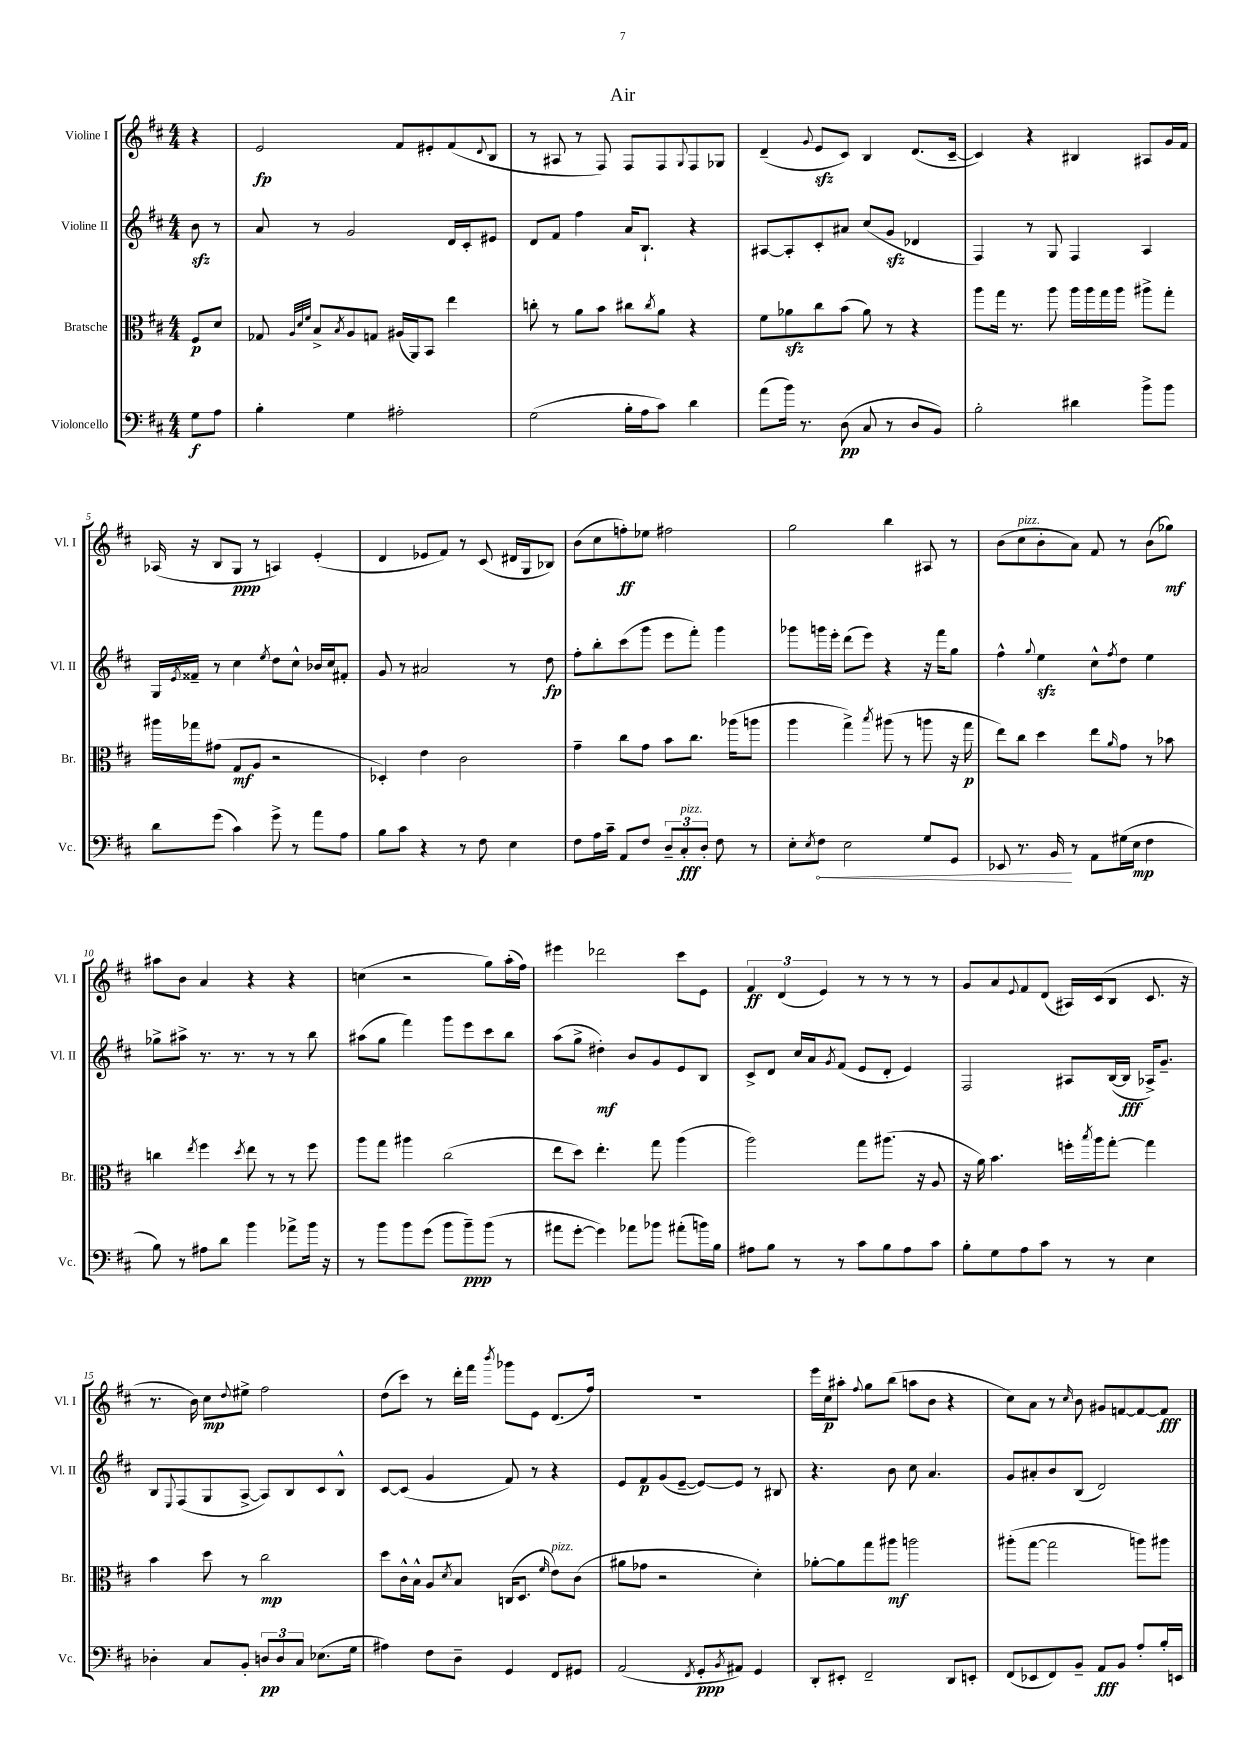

**kern	**kern	**kern	**kern
*staff4	*staff3	*staff2	*staff1
*clefF4	*clefC3	*clefG2	*clefG2
*k[f#c#]	*k[f#c#]	*k[f#c#]	*k[f#c#]
*M4/4	*M4/4	*M4/4	*M4/4
8G	8F#	8b	4r
8A	8d	8r	.
=	=	=	=
4B'	8G-	8a	2e
.	32qqA	.	.
.	32qqd	.	.
.	32qqf#	.	.
.	8B^	8r	.
.	8qB	.	.
4G	8A	2g	.
.	8G	.	.
2A#'	(16A#	.	8f#
.	16AA)	.	.
.	8BB	.	8e#'
.	4ee	16d	(8f#
.	.	16c#'	.
.	.	.	8qqd
.	.	8e#	8B
=	=	=	=
(2G	8cc'	8d	8r
.	8r	8f#	8A#
.	8a	4ff#	8r
.	8b	.	8F#)
16B'	8cc#	16a	8F#
16A	.	8.B`	.
.	8qcc#	.	.
8c#)	8a	.	8F#
.	.	.	8qqG
4d	4r	4r	8F#
.	.	.	8G-
=	=	=	=
(8a	8f#	[8A#	(4d~
16b)	8a-	8A#']	.
8.r	.	.	.
.	.	.	8qqg
.	8cc#	8c#'	8e
(8D	(8b	8a#	8c#)
8C#	8a-)	(8cc#	4B
8r	8r	8g	.
8D	4r	4d-	(8.d
8BB)	.	.	.
.	.	.	[16c#~
=	=	=	=
2B'	8aa	4F#)	4c#])
.	16gg	.	.
.	8.r	.	.
.	.	8r	4r
.	8aa	8G	.
4d#	16aa	4F#	4B#
.	16aa	.	.
.	16gg	.	.
.	16aa	.	.
8b^	8aa#^	4A	8A#
8b	8gg'	.	16g
.	.	.	16f#
=	=	=	=
8d	16aa#	16G	(16A-
.	.	8qe	.
.	16gg-	16f##~	16r
(8g	(8g#	8r	8B
4c#)	8G	4cc#	8G
.	8A	.	8r
.	.	8qee	.
8g^	2r	8dd	4A)
8r	.	8cc#^^	.
8a	.	16b-	(4e'
.	.	16cc#	.
8A	.	8f#'	.
=	=	=	=
8B	4D-')	8g	4d
8c#	.	8r	.
4r	4e	2a#	8e-
.	.	.	8f#)
8r	2c#	.	8r
8F#	.	.	(8c#
4E	.	8r	16d#
.	.	.	16G
.	.	8dd	8B-)
=	=	=	=
8F#	4g~	8ff#'	(8b
16A	.	8bb'	8cc#
16c#~	.	.	.
8AA	8cc#	(8ccc#	8ff')
8F#	8g	8ggg	8ee-
12D~	8b	8eee	2ff#
12C#'	.	.	.
.	8.cc#	8fff#')	.
12D'	.	.	.
8F#	.	4ggg	.
.	(16aa-	.	.
8r	8aa	.	.
=	=	=	=
8E'	4aa	8ggg-	2gg
8qE	.	.	.
8F#	.	16ggg	.
.	.	16eee'	.
2E	4gg^)	(8ddd	.
.	.	8eee)	.
.	8qbb	.	.
.	(8aa#	4r	4bb
.	8r	.	.
8G	8aa	16r	8A#
.	.	16fff#	.
8GG	16r	8gg	8r
.	16gg	.	.
=	=	=	=
8EE-	8ee)	4ff#^^	(8b
8.r	8cc#	.	8cc#
.	.	8qqgg	.
.	4dd	4ee	8b'
16BB	.	.	.
8r	.	.	8a)
8AA	8ee	8cc#^^	8f#
.	16qqa	8qff#	.
(16G#	8g	8dd	8r
16E	.	.	.
4F#	8r	4ee	(8b
.	8b-	.	8gg-)
=	=	=	=
8B)	4cc	8gg-^	8aa#
8r	.	8aa#^	8b
.	8qee	.	.
8A#	4ff#	8.r	4a
8d	.	.	.
.	.	8.r	.
.	8qdd	.	.
4b	8ee	.	4r
.	8r	8r	.
8a-^	8r	8r	4r
16b	8ff#	8bb	.
16r	.	.	.
=	=	=	=
8r	8aa	(8aa#	(4cc
8b	8gg	8gg	.
8b	4aa#	4fff#)	2r
(8g	.	.	.
8b	(2cc#	8ggg	.
8b~)	.	8eee	.
(8b	.	8ccc#	8gg)
8r	.	8bb	(16aa'
.	.	.	16ff#)
=	=	=	=
8a#	8ee	(8aa	4eee#
[8g'	8dd)	8gg^	.
4g])	4.ee'	4dd#')	2ddd-
8a-	.	8b	.
8b-	8gg	8g	.
(8a#'	(4aa	8e	8ccc#
16b)	.	8B	8e
16B	.	.	.
=	=	=	=
8A#	2aa)	8c#^	6f#
8B	.	8d	.
.	.	.	(6d
8r	.	16cc#	.
.	.	16a	.
.	.	.	6e)
.	.	8qg	.
8r	.	(8f#	.
8c#	8gg	8e	8r
8B	(8.aa#	8d'	8r
8A#	.	4e)	8r
.	16r	.	.
8c#	8A	.	8r
=	=	=	=
8B'	16r	2F#	8g
.	16a)	.	.
8G	4.b	.	8a
.	.	.	8qqe
8A	.	.	8f#
8c#	.	.	(8d
8r	16ff'	8A#	16A#)
.	8qbb	.	.
.	16aa	.	(16c#
8r	[8gg'	([16B	8B
.	.	16B]	.
4E	4gg]	16A-^)	8.c#
.	.	8.g~	.
.	.	.	16r
=	=	=	=
4D-'	4b	8B	8.r
.	.	8qqE	.
.	.	(8F#	.
.	.	.	16b)
8C#	8dd	8G	8cc#
.	.	.	8qqdd
8BB'	8r	[8A^	8ee#^
12D	2cc#	8A])	2ff#
12D	.	.	.
.	.	8B	.
12C#	.	.	.
(8.E-	.	8c#	.
.	.	8B^^	.
16G	.	.	.
=	=	=	=
4A#)	8dd	[8c#	(8dd
.	16c#^^	(8c#]	8ccc#)
.	16B^^	.	.
8F#	8A	4g	8r
.	8qd	.	.
8D~	8B	.	16ddd'
.	.	.	16fff#
.	.	.	8qbbb
4GG	(16C	8f#)	8ggg-
.	8.D	.	.
.	.	8r	8e
.	16qqf#	.	.
8FF#	8e)	4r	(8.d
8GG#	(8c#	.	.
.	.	.	16ff#)
=	=	=	=
(2AA	8a#	8e	1r
.	8g-	8f#	.
.	2r	(8g	.
.	.	[8e~	.
8qFF#	.	.	.
8GG'	.	8e_)	.
8qBB	.	.	.
8AA#)	.	8e]	.
4GG	4d')	8r	.
.	.	8B#	.
=	=	=	=
8DD'	[8a-'	4.r	16eee
.	.	.	16cc#
8EE#'	8a-]	.	8aa#'
.	.	.	8qqff#
2FF#~	8gg	.	8gg
.	8aa#	8b	(8bb
.	2aa	8cc#	8aa
.	.	4.a	8b
8DD	.	.	4r
8EE'	.	.	.
=	=	=	=
(8FF#	(8aa#'	8g	8cc#)
8EE-	[8gg	8a#'	8a
8FF#)	2gg]	8b	8r
.	.	.	16qqcc#
8BB~	.	(8B	8b
8AA	.	2d)	8g#
8BB	.	.	[8f
8A'	8aa)	.	8f_
16B'	8aa#	.	8f]
16EE	.	.	.
==	==	==	==
*-	*-	*-	*-
